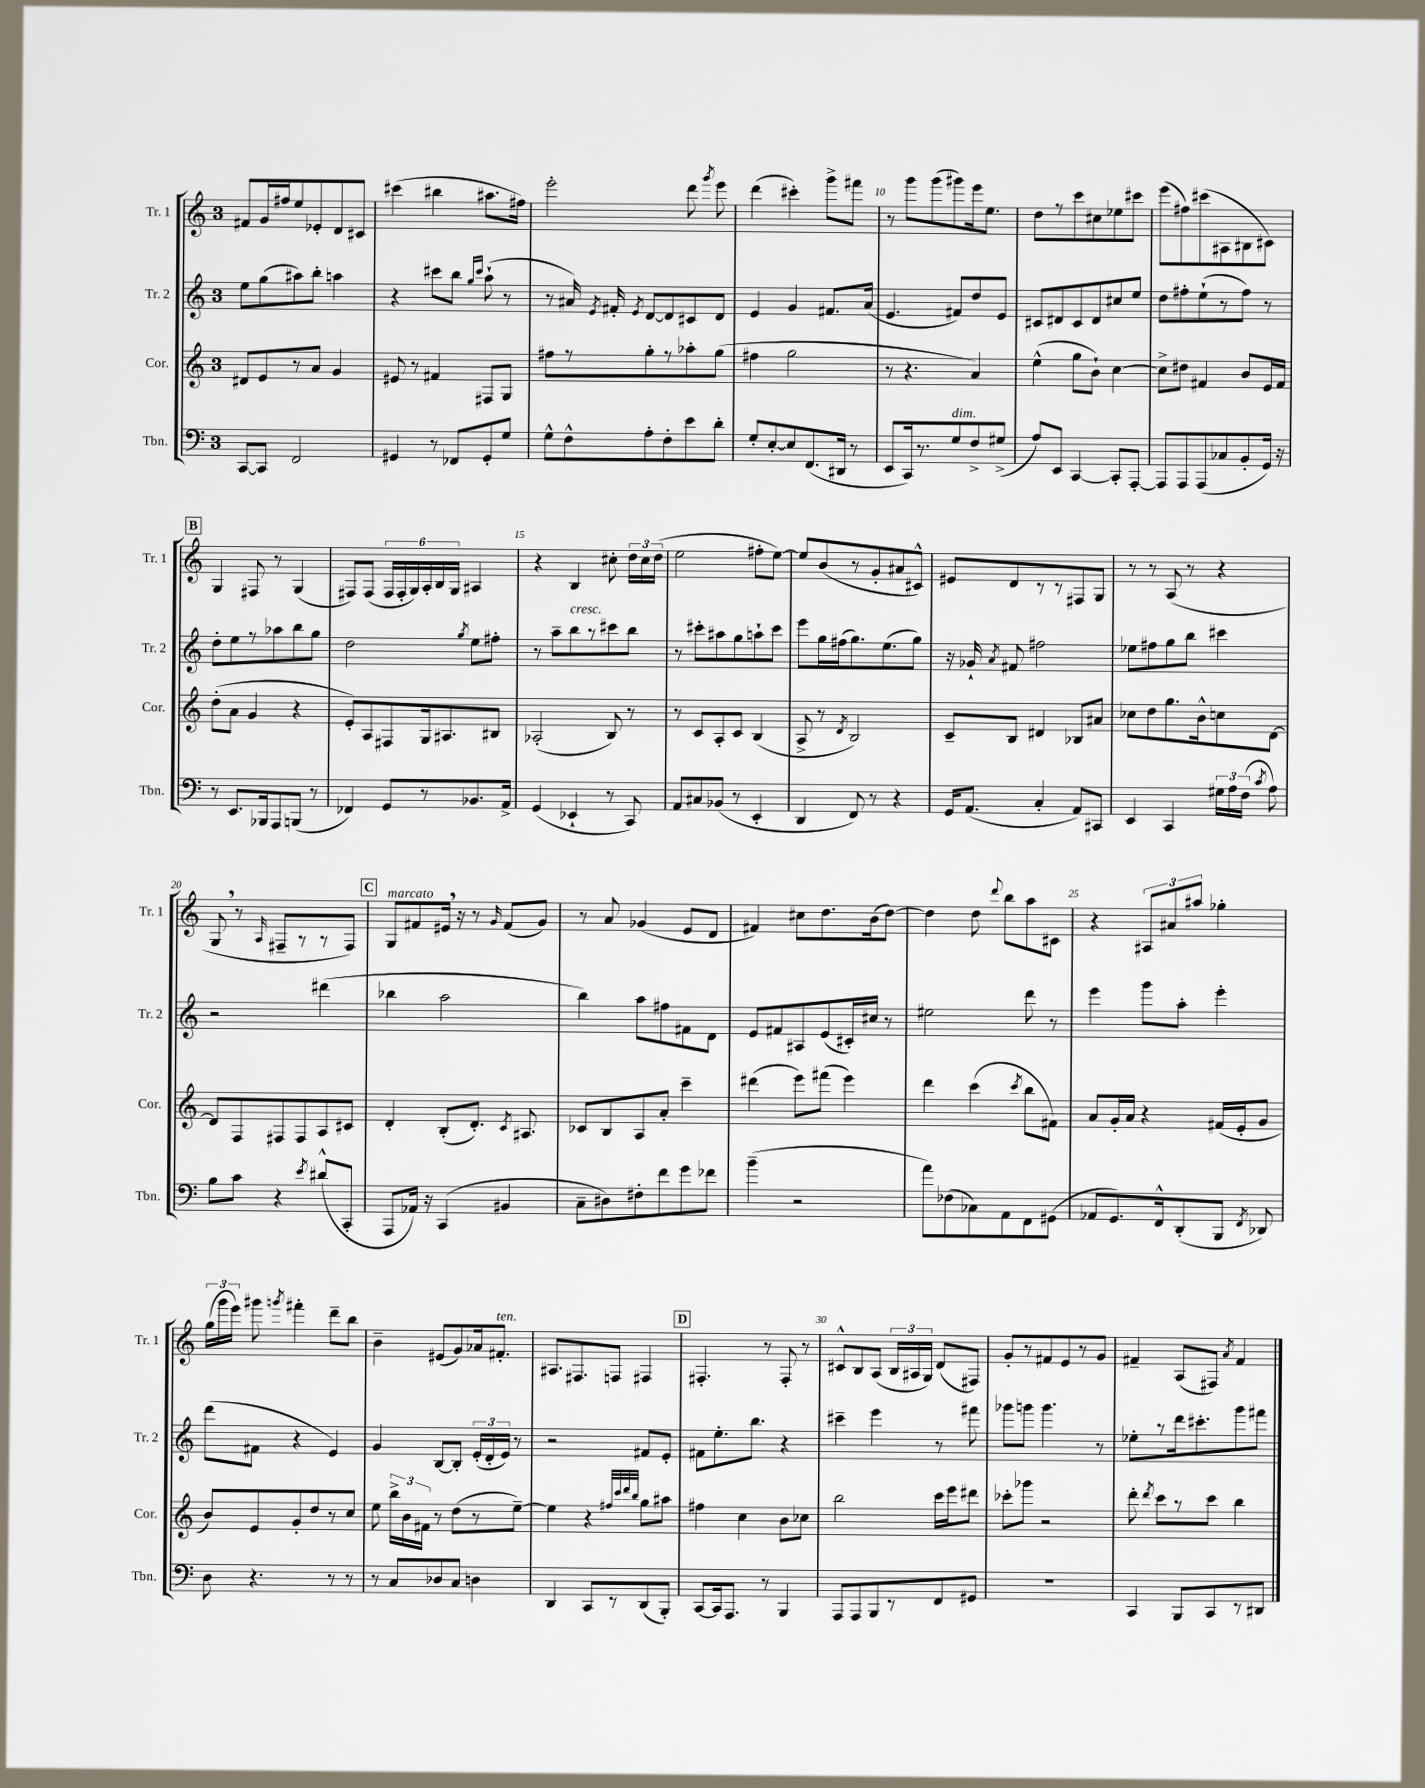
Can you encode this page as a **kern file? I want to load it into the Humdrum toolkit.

**kern	**kern	**kern	**kern
*part4	*part3	*part2	*part1
*staff4	*staff3	*staff2	*staff1
*I"Tbn.	*I"Cor.	*I"Tr. 2	*I"Tr. 1
*I'Tbn.	*I'Cor.	*I'Tr. 2	*I'Tr. 1
*clefF4	*clefG2	*clefG2	*clefG2
*k[]	*k[]	*k[]	*k[]
*M3/4	*M3/4	*M3/4	*M3/4
=6	=6	=6	=6
[8CC/L	8d#X/L	8ee\L	8f#X/L
8CC/J]	8e/	(8gg\	16g/L
.	.	.	16ff#X/J
2FF/	8r	8aa#X\)	8ee/
.	8a/J	8bb'\J	8e-X'/
.	4g/	4aan\	8d/
.	.	.	8c#X/J
=7	=7	=7	=7
4GG#X/	8e#X/	4r	(4ccc#X\
.	8r	.	.
8r	4f#X/	8ccc#X\L	4bb#X\
8FF-X/L	.	8bb\J	.
.	.	16qqgg/LL	.
.	.	16qqccc#/JJ	.
8GG#'/	8F#X/L	(8aa`\	8.aa#X\L
8G/J	8G/J	8r	.
.	.	.	16ff#X\Jk)
=8	=8	=8	=8
8G^^\L	8ff#X\L	8r	2eee'\
8F^^\	8r	16a#X/)	.
.	.	8qe/	.
.	.	16f#X'/	.
.	.	8qe/	.
8A'\	8gg'\	[8d/L	.
8F'\	8r	8d/]	.
8e\	8aa-X'\	8c#X/	8ddd\
.	.	.	8qggg/
8d'\J	(8gg\J	8d/J	8eee\
=9	=9	=9	=9
8G'/L	4ff#X\	4e/	(4ddd\
[8E'/	.	.	.
8E/]	2gg\	4g/	4ccc#X'\)
(8.FF/	.	.	.
.	.	8.f#X/L	8ggg^\L
16DD#X/Jk	.	.	.
8r	.	.	8fff#X\J
.	.	(16a/Jk	.
=10	=10	=10	=10
8EE/L	8r	4.e/	8r
16CC/k)	4.r	.	8ggg\L
8.r	.	.	.
.	.	.	(8ggg\
!LO:TX:a:i:t=dim.	!	!	!
8G/	.	8f#X/L)	8ggg#X\)
8F^/	4a/)	8dd/	16eee\k
.	.	.	8.ee\J
(8G#X^/J	.	8e/J	.
=11	=11	=11	=11
8A/L)	(4ee^^\	8c#X/L	8dd\L
8EE/J	.	8d#X/	8r
[4CC/	8gg\L	8c#/	8ccc\
.	8b`\J)	8d#/	8cc#X\
8CC'/L]	[4cc\	8cc#X/	8ee-X\
[8AAA'/J	.	8ee/J	8ccc#X\J
=12	=12	=12	=12
8AAA/L]	8cc^\L]	8dd\L	(8eee\L
8AAA/	8dd#X\J	8ff#X'\	8ff#X\)
(8AAA/	4f#X/	(8ee`\	(8ccc#X\
8C-X/	.	8r	8A#X\
8BB'/	8b/L	8ff#\J)	8B#X\
16GG/Jk)	16e/L	8r	8c#X\J)
16r	16f#/JJ	.	.
!!LO:LB:g=z
!!LO:REH:place=s1:t=B
=13	=13	=13	=13
8r	(8dd'\L	8dd'\L	4G/
8.EE/L	8a\J	8ee\	.
.	4g/	8r	8F#X/
16BBB-X/k	.	.	.
8AAA/	.	8aa-X\	8r
(8BBBn/J	4r	8bb\	(4G/
8r	.	8gg\J	.
=14	=14	=14	=14
4FF-X/)	8e'/L)	2dd\	8F#X/L)
.	8A/	.	(8F#/J
8GG/L	8F#X/	.	24F#/LL
.	.	.	24F#'/
.	.	.	24G/)
8r	16G/k	.	24A'/
.	.	.	24B/
.	8.A#X/	.	.
.	.	.	24G/JJ
.	.	8qgg/	.
8.BB-X/	.	8ee\L	4A#X/
.	8B#X/J	8ff#X'\J	.
16AA^/Jk	.	.	.
=15	=15	=15	=15
(4GG/	(2A-X'/	8r	4r
.	.	8aa~\L	.
!	!	!LO:TX:a:i:t=cresc.	!
4EE-X`/	.	8bb\	4B/
.	.	8r	.
8r	8B/)	8ccc#X\	8cc#X'\
8CC/)	8r	8bb\J	24dd\LL
.	.	.	24cc#\
.	.	.	(24dd\JJ
=16	=16	=16	=16
8AA/L	8r	8r	2ee\
8C#X/	8c/L	8ccc#X'\L	.
(8BB-X/J	8A'/	8aa#X\	.
8r	8c/J	8gg\	.
4EE'/	(4B/	8aan`\	8ff#X'\L
.	.	8ccc#\J	[8ee\J)
=17	=17	=17	=17
4DD/	8A^/	8eee\L	8ee/L]
.	8r	16gg\L	(8b/
.	.	(16ff#X\J	.
.	8qd/	.	.
8FF/)	2B/)	8.gg\)	8r
8r	.	.	8g'/
.	.	(8.ee\	.
4r	.	.	8a#X/
.	.	8gg\J)	8c#X^^/J)
=18	=18	=18	=18
16GG/KL	8c~/L	16r	8e#X/L
(8.AA/J	.	16g-X`/	.
.	.	8qa/	.
.	8B/J	8f#X/	8d/
4C'/	4d#X/	2ff#X\	8r
.	.	.	8r
8AA/L)	8B-X/L	.	8F#X/
8CC#X/J	8a#X/J	.	8G/J
=19	=19	=19	=19
4EE/	8cc-X\L	8ee-X\L	8r
.	8dd\	8ff#X\	8r
4CC/	8.gg\	8gg\	(8A/
.	.	8bb\J	8r
.	16b^^\k	.	.
24G#X\LL	8ccn\	4ccc#X\	4r
24A\	.	.	.
(24F\JJ	.	.	.
8qc/	.	.	.
8A\)	[8d\J	.	.
!!LO:LB:g=z
=20	=20	=20	=20
8B\L	8d/L]	2r	8G,/
8c\J	8F/	.	8r
.	.	.	16qqA/
4r	8F#X/	.	8F#X~/L
.	8F#/	.	8r
8qe/	.	.	.
(8d#X^^/L	8A/	(4ddd#X\	8r
8CC'/J	8c#X/J	.	8F#/J)
!!LO:REH:place=s1:t=C
=21	=21	=21	=21
!	!	!	!LO:TX:a:i:t=marcato
8AAA/L	4d'/	4bb-X\	8G/L
16AA-X/Jk)	.	.	8f#X/
16r	.	.	.
(4CC/	(8B'/L	2aa\	16e#X,/Jk
.	.	.	16r
.	8.d'/J)	.	8r
.	.	.	16qqg/
4BB#X/	.	.	(8f#/L
.	8qc/	.	.
.	8.A#X/	.	.
.	.	.	8g/J)
=22	=22	=22	=22
8C~\L	8c-X/L	4bb\)	8r
8D#X\)	8B/	.	8a/
8F#X'\	8A/	8aa\L	(4g-X/
8f\	8a'/J	8ff#X\	.
8g\	4ccc~\	8f#X\	8e/L
8f-X\J	.	8d\J	8d/J
=23	=23	=23	=23
(4b~\	(4ddd#X\	8e/L	4f#X/)
.	.	8f#X/	.
2r	8eee\L)	8A#X/	8cc#X\L
.	(8fff#X\J	(8e/	8.dd\
.	4eee\)	16c#X'/L)	.
.	.	16cc#X/JJ	(16b\k
.	.	8r	[8dd\J)
=24	=24	=24	=24
8a\L)	4ddd\	2ee#X\	4dd\]
(8F-X\	.	.	.
8C-X\)	(4ccc\	.	8dd\
.	.	.	8qqddd/
8AA\	.	.	8bb\L
.	8qccc/	.	.
8FF\	8bb\L	8ddd\	8aa\
(8GG#X\J	8f#X\J)	8r	8c#X\J
=25	=25	=25	=25
8AA-X/L	8a/L	4eee\	4r
8.GG/)	16g'/L	.	.
.	16a/JJ	.	.
.	4r	8ggg\L	12A#X/L
16FF^^/k	.	.	.
.	.	.	12a#X/
(8DD'/	.	8aa'\J	.
.	.	.	12aa#X/J
8BBB/J	(16f#X/LL	4eee'\	4gg-X'\
.	16e'/J	.	.
8qFF/	.	.	.
8DD-X/)	8g/J	.	.
!!LO:LB:g=z
=26	=26	=26	=26
8D\	8b/L)	(8ddd\L	(24gg\LL
.	.	.	24ggg\
.	.	.	24eee\JJ)
4.r	8e/	8f#X\J	8ggg#X\
.	.	.	8qgggn/
.	8g'/	4r	4fff#X'\
.	8dd/	.	.
8r	8r	4e/)	8ddd~\L
8r	8cc/J	.	8bb\J
=27	=27	=27	=27
8r	8ee\	4g/	4b~\
8C/L	24bb^\LL	.	.
.	24b\	.	.
.	24f#X\JJ	.	.
8D-X/	8r	[8B/L	(8e#X/L
8C/J	(8dd\L	8B'/J]	8g/)
4Dn\	8r	(24e'/LL	16a-X/k
.	.	24d'/	.
!	!	!	!LO:TX:a:i:t=ten.
.	.	.	8.f#X'/J
.	.	24e/JJ)	.
.	[8ee~\J)	8r	.
=28	=28	=28	=28
4DD/	4ee\]	2r	8.A#X/L
.	.	.	8.F#X/
8CC/L	4r	.	.
8r	.	.	8Fn/J
.	32qqff#X/LLL	.	.
.	32qqccc/	.	.
.	32qqddd/	.	.
.	32qqbb/JJJ	.	.
(8DD/	8gg\L	8f#X/L	4F#X/
8BBB'/J)	8aa#X\J	8e'/J	.
!!LO:REH:place=s1:t=D
=29	=29	=29	=29
[8CC/L	4ff#X\	8f#X\L	4.F#X'/
16CC/k]	.	8.ee'\	.
8.AAA/J	.	.	.
.	4cc\	.	.
.	.	8.bb\J	.
8r	.	.	8r
4BBB/	8b\L	4r	8F#'/
.	8cc-X\J	.	8r
=30	=30	=30	=30
8AAA/L	2bb\	4ccc#X~\	8c#X^^/L
8AAA/	.	.	8B/
8BBB/	.	4eee\	(8A/J
8r	.	.	24B/LL
.	.	.	24A#X/
.	.	.	24G/JJ)
8FF/	16ccc\LL	8r	(8d/L
.	16eee\J	.	.
8GG#X/J	8ddd#X\J	8fff#X\	8F#X/J)
=31	=31	=31	=31
2.r	8ccc-X'\L	8ggg-X\L	8g'/L
.	8ggg-X\J	8gggn\J	8r
.	2r	4.ggg\	8f#X/
.	.	.	8e/
.	.	.	8r
.	.	8r	8g/J
=32	=32	=32	=32
4CC/	8ddd'\	8ee-X'\L	4f#X~/
.	8qddd/	.	.
.	8ccc\L	8r	.
8BBB/L	8r	16ddd\k	(8A/L
.	.	8.ccc#X'\	.
8CC/	8ccc\J	.	8F#X/J)
.	.	.	8qa/
8r	4bb\	8ggg\	4f#/
8DD#X/J	.	8fff#X\J	.
==	==	==	==
*-	*-	*-	*-
